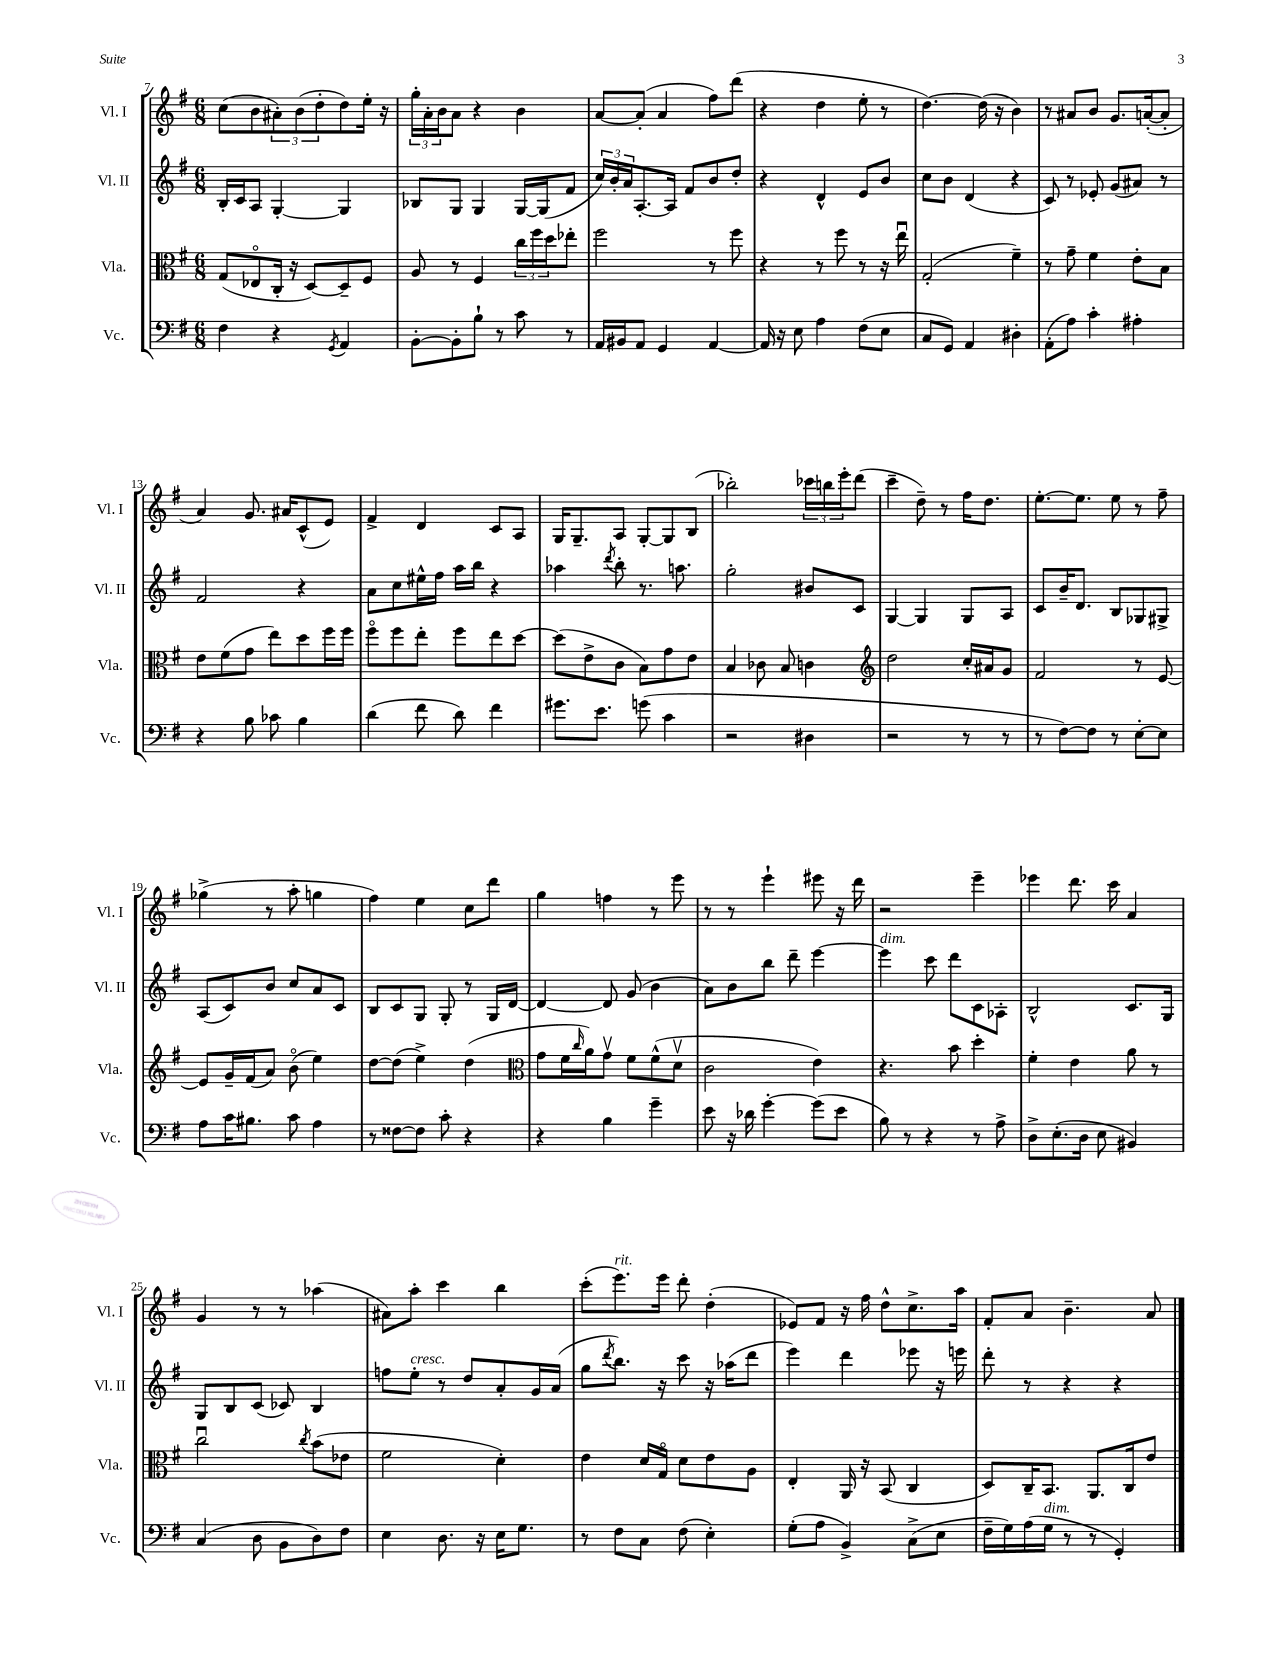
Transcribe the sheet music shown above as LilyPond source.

<<
\new StaffGroup <<
\new Staff = "s0" \with { instrumentName = "Vl. I" shortInstrumentName = "Vl. I" } {
    \clef treble \key g \major \numericTimeSignature \time 6/8
    c''8( b'8 \tuplet 3/2 { ais'8-.) b'8( d''8-. } d''8) e''16-. r16 |
    \tuplet 3/2 { g''16-. a'16-. b'16 } a'8 r4 b'4 |
    a'8~ a'8-.( a'4 fis''8) d'''8( |
    r4 d''4 e''8-. r8 |
    d''4.~) d''16( r16 b'4) |
    r8 ais'8 b'8 g'8. a'16~-.( a'8-. |
    a'4) g'8. ais'16 c'8-^( e'8) |
    fis'4-> d'4 c'8 a8 |
    g16 g8.-- a8 g8~-. g8 b8( |
    bes''2-.) \tuplet 3/2 { ces'''16 b''16 e'''16-. } d'''8( |
    c'''4-- d''8--) r8 fis''16 d''8. |
    e''8.~-. e''8. e''8 r8 fis''8-- |
    ges''4->( r8 a''8-. g''4 |
    fis''4) e''4 c''8 d'''8 |
    g''4 f''4 r8 e'''8 |
    r8 r8 e'''4-! eis'''8 r16 d'''16 |
    r2 e'''4-- |
    ees'''4 d'''8. c'''16 a'4 |
    g'4 r8 r8 aes''4( |
    ais'8) a''8-. c'''4 b''4 |
    c'''8-.( e'''8.^\markup { \italic "rit." }) e'''16 d'''8-. d''4-.( |
    ees'8) fis'8 r16 fis''16 d''8-^ c''8.-> a''16 |
    fis'8-. a'8 b'4.-- a'8 \bar "|." |
}
\new Staff = "s1" \with { instrumentName = "Vl. II" shortInstrumentName = "Vl. II" } {
    \clef treble \key g \major \numericTimeSignature \time 6/8
    b16-. c'16 a8 g4~-. g4 |
    bes8 g8 g4 g16~ g16( fis'8 |
    \tuplet 3/2 { c''16) b'16-. a'16 } a8.~-. a16 fis'8 b'8 d''8-. |
    r4 d'4-^ e'8 b'8 |
    c''8 b'8 d'4( r4 |
    c'8) r8 ees'8-. g'8( ais'8) r8 |
    fis'2 r4 |
    a'8 c''8 eis''16-^ fis''16 a''16 b''16 r4 |
    aes''4 \acciaccatura { d'''8 } b''8-. r8. a''8. |
    g''2-. bis'8 c'8 |
    g4~ g4 g8 a8 |
    c'8 b'16-- d'8. b8 ges8 gis8-> |
    a8( c'8) b'8 c''8 a'8 c'8 |
    b8 c'8 g8 g8-. r8 g16 d'16~ |
    d'4~ d'8 g'8( b'4 |
    a'8) b'8 b''8 d'''8-- e'''4~ |
    e'''4^\markup { \italic "dim." } c'''8 d'''8 c'8 aes8-. |
    b2-^ c'8. g16 |
    g8 b8 c'8( ces'8) b4 |
    f''8 e''8-.^\markup { \italic "cresc." } r8 d''8 a'8-. g'16 a'16( |
    g''8 \acciaccatura { d'''8 } b''8.) r16 c'''8 r16 aes''16( d'''8 |
    e'''4) d'''4 ees'''8 r16 e'''16 |
    d'''8-. r8 r4 r4 \bar "|." |
}
\new Staff = "s2" \with { instrumentName = "Vla." shortInstrumentName = "Vla." } {
    \clef alto \key g \major \numericTimeSignature \time 6/8
    g8( ees8\flageolet c16-. r16 d8~) d8-- fis8 |
    a8 r8 fis4 \tuplet 3/2 { c''16 fis''16 d''16 } ees''8-. |
    fis''2 r8 fis''8 |
    r4 r8 fis''8 r8 r16 e''16\downbow |
    g2-.( fis'4--) |
    r8 g'8-- fis'4 e'8-. b8 |
    e'8 fis'8( g'8 e''8) d''8 fis''16 fis''16 |
    fis''8\flageolet fis''8 e''8-. fis''8 e''8 d''8~ |
    d''8( e'8-> c'8 b8) g'8 e'8 |
    b4 ces'8 b8 c'4 |
    \clef treble d''2 c''16-. ais'16 g'8 |
    fis'2 r8 e'8~ |
    e'8 g'16-- fis'16( a'8) b'8\flageolet( e''4) |
    d''8~ d''8( e''4->) d''4( |
    \clef alto g'8 fis'16 \grace { c''16 } a'16) g'8\upbow fis'8 fis'8-^( d'8\upbow |
    c'2 e'4) |
    r4. b'8 d''4-. |
    fis'4-. e'4 a'8 r8 |
    c''2\downbow \acciaccatura { c''8 } b'8( ees'8 |
    fis'2 d'4-.) |
    e'4 d'16 g16\flageolet d'8 e'8 a8 |
    e4-. a,16 r16 b,8( c4 |
    d8) c16-- b,8. a,8. c16 e'8 \bar "|." |
}
\new Staff = "s3" \with { instrumentName = "Vc." shortInstrumentName = "Vc." } {
    \clef bass \key g \major \numericTimeSignature \time 6/8
    fis4 r4 \acciaccatura { g,8 } a,4 |
    b,8~-. b,8-. b8-! r8 c'8 r8 |
    a,16 bis,16 a,8 g,4 a,4~ |
    a,16 r16 e8 a4 fis8( e8 |
    c8 g,8) a,4 dis4-. |
    a,8-.( a8) c'4-. ais4-. |
    r4 b8 ces'8 b4 |
    d'4( fis'8 d'8) fis'4 |
    gis'8. e'8. g'8( c'4 |
    r2 dis4 |
    r2 r8 r8 |
    r8 fis8~) fis8 r8 e8~-. e8 |
    a8 c'16 bis8. c'8 a4 |
    r8 fisis8~ fisis8 c'8-. r4 |
    r4 b4 g'4-- |
    e'8 r16 des'16 g'4~-. g'8( e'8 |
    b8) r8 r4 r8 a8-> |
    d8-> e8.-.( d16 e8 bis,4) |
    c4( d8 b,8 d8) fis8 |
    e4 d8. r16 e16 g8. |
    r8 fis8 c8 fis8( e4-.) |
    g8-.( a8 b,4->) c8->( e8 |
    fis16-- g16) a16( g16^\markup { \italic "dim." } r8 r8 g,4-.) \bar "|." |
}
>>
>>
\layout { \context { \Score currentBarNumber = #7 } }
